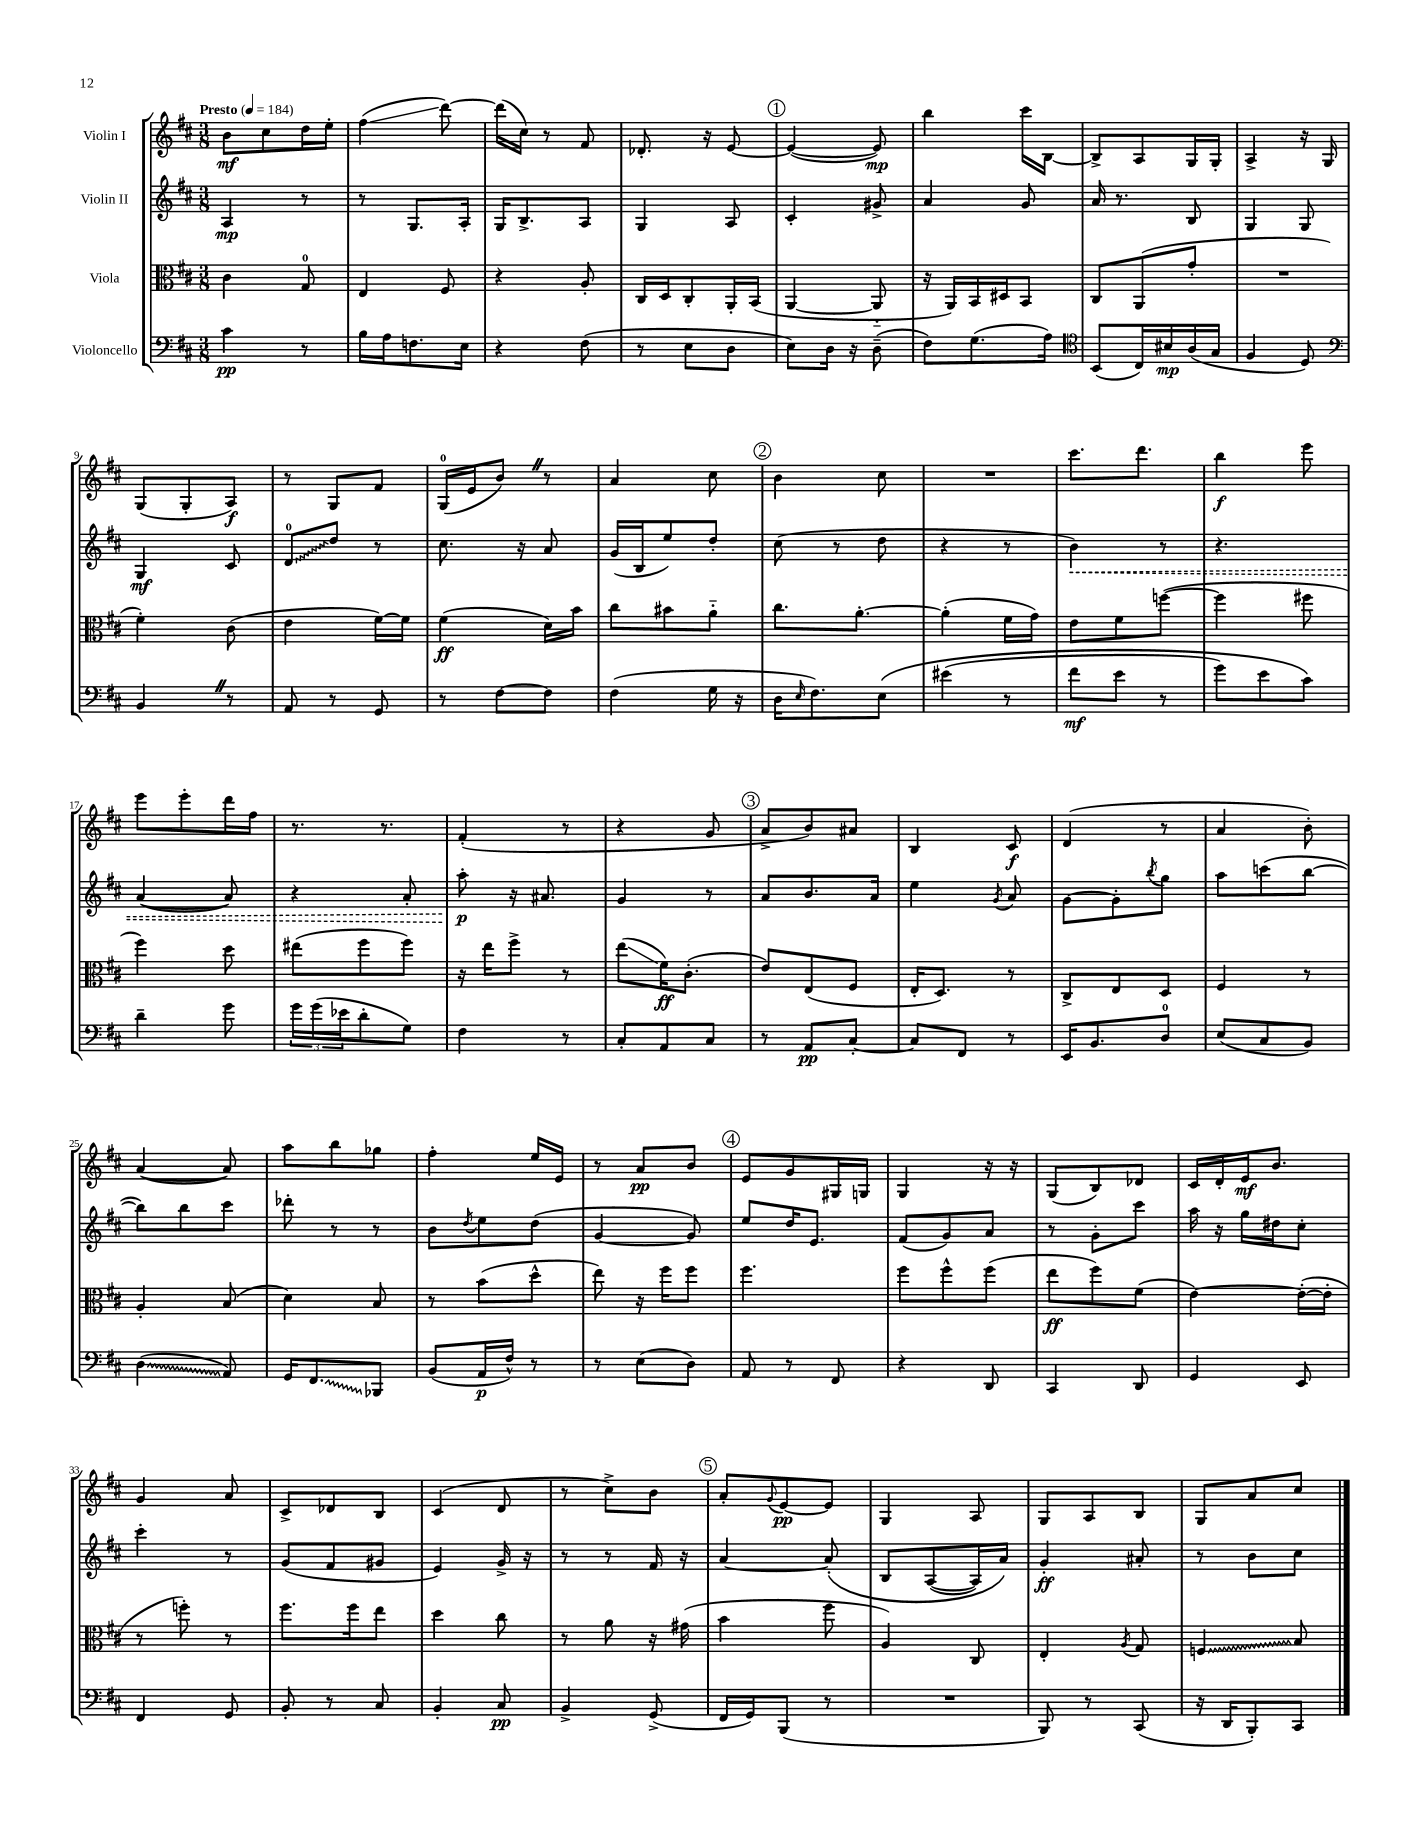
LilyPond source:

<<
\new StaffGroup <<
\new Staff = "s0" \with { instrumentName = "Violin I" } {
    \clef treble \key d \major \numericTimeSignature \time 3/8 \tempo "Presto" 4 = 184
    b'8\mf cis''8 d''16 e''16-. |
    fis''4\glissando( d'''8~) |
    d'''16( cis''16) r8 fis'8 |
    des'8.-. r16 e'8~ |
    \mark \markup { \circle "1" } e'4~( e'8\mp) |
    b''4 cis'''16 b16~ |
    b8-> a8 g16 g16-. |
    a4-> r16 g16 |
    g8( g8-. a8\f) |
    r8 g8 fis'8 |
    g16-0( e'16 b'8) \once \override BreathingSign.text = \markup { \musicglyph "scripts.caesura.straight" } \breathe r8 |
    a'4 cis''8 |
    \mark \markup { \circle "2" } b'4 cis''8 |
    R4. |
    cis'''8. d'''8. |
    b''4\f e'''8 |
    e'''8 e'''8-. d'''16 fis''16 |
    r8. r8. |
    fis'4-.( r8 |
    r4 g'8 |
    \mark \markup { \circle "3" } a'8-> b'8) ais'8 |
    b4 cis'8\f |
    d'4( r8 |
    a'4 b'8-.) |
    a'4~( a'8) |
    a''8 b''8 ges''8 |
    fis''4-. e''16 e'16 |
    r8 a'8\pp b'8 |
    \mark \markup { \circle "4" } e'8 g'8 gis16 g16 |
    g4 r16 r16 |
    g8( b8) des'8 |
    cis'16 d'16-. e'16\mf b'8. |
    g'4 a'8 |
    cis'8-> des'8 b8 |
    cis'4( d'8 |
    r8 cis''8->) b'8 |
    \mark \markup { \circle "5" } a'8-. \appoggiatura { g'8 } e'8~\pp e'8 |
    g4 a8 |
    g8 a8 b8 |
    g8 a'8 cis''8 \bar "|." |
}
\new Staff = "s1" \with { instrumentName = "Violin II" } {
    \clef treble \key d \major \numericTimeSignature \time 3/8
    a4\mp r8 |
    r8 g8. a16-. |
    g16 b8.-> a8 |
    g4 a8 |
    \mark \markup { \circle "1" } cis'4-. gis'8-> |
    a'4 g'8 |
    a'16 r8. b8 |
    g4 g8 |
    g4\mf cis'8 |
    \once \override Glissando.style = #'zigzag d'8-0\glissando d''8 r8 |
    cis''8. r16 a'8 |
    g'16( b16 e''8) d''8-. |
    \mark \markup { \circle "2" } cis''8( r8 d''8 |
    r4 r8 |
    \once \override Hairpin.style = #'dashed-line b'4\<) r8 |
    r4. |
    a'4~( a'8) |
    r4 a'8-. |
    a''8-.\p\! r16 ais'8. |
    g'4 r8 |
    \mark \markup { \circle "3" } a'8 b'8. a'16 |
    e''4 \acciaccatura { g'8 } a'8 |
    g'8~ g'8-. \acciaccatura { b''8 } g''8 |
    a''8 c'''8( b''8~ |
    b''8) b''8 cis'''8 |
    des'''8-. r8 r8 |
    b'8 \acciaccatura { d''8 } e''8 d''8( |
    g'4~ g'8) |
    \mark \markup { \circle "4" } e''8 d''16 e'8. |
    fis'8( g'8) a'8 |
    r8 g'8-. cis'''8 |
    a''16 r16 g''16 dis''16 cis''8-. |
    cis'''4-. r8 |
    g'8( fis'8 gis'8 |
    e'4) g'16-> r16 |
    r8 r8 fis'16 r16 |
    \mark \markup { \circle "5" } a'4~ a'8-.\( |
    b8 a8~( a16) a'16\) |
    g'4-.\ff ais'8-. |
    r8 b'8 cis''8 \bar "|." |
}
\new Staff = "s2" \with { instrumentName = "Viola" } {
    \clef alto \key d \major \numericTimeSignature \time 3/8
    cis'4 g8-0 |
    e4 fis8 |
    r4 a8-. |
    cis16 d16 cis8-. a,16-. b,16( |
    \mark \markup { \circle "1" } a,4~ a,8-_ |
    r16 a,16) b,16 dis16 b,8 |
    cis8 a,8( g'8-. |
    R4. |
    fis'4-.) cis'8( |
    e'4 fis'16~) fis'16 |
    fis'4\ff( d'16) b'16 |
    cis''8 bis'8 a'8-_ |
    \mark \markup { \circle "2" } cis''8. a'8.~-. |
    a'4-.( fis'16 g'16) |
    e'8 fis'8 f''8~( |
    f''4 fis''8 |
    fis''4) d''8 |
    eis''8( fis''8 fis''8) |
    r16 e''16 fis''8-> r8 |
    e''8\glissando( fis'16\ff) cis'8.-.( |
    \mark \markup { \circle "3" } e'8) e8( fis8 |
    e16-. d8.) r8 |
    cis8-> e8 d8 |
    fis4 r8 |
    a4-. b8( |
    d'4) b8 |
    r8 b'8( d''8-^ |
    e''8) r16 fis''16 fis''8 |
    \mark \markup { \circle "4" } fis''4. |
    fis''8 fis''8-^ fis''8( |
    e''8\ff fis''8) fis'8( |
    e'4~) e'16~-.( e'16-. |
    r8 f''8-.) r8 |
    fis''8. fis''16 e''8 |
    d''4 cis''8 |
    r8 a'8 r16 gis'16( |
    \mark \markup { \circle "5" } b'4 fis''8 |
    a4) cis8 |
    e4-. \acciaccatura { a8 } g8 |
    \once \override Glissando.style = #'zigzag f4\glissando b8 \bar "|." |
}
\new Staff = "s3" \with { instrumentName = "Violoncello" } {
    \clef bass \key d \major \numericTimeSignature \time 3/8
    cis'4\pp r8 |
    b16 a16 f8. e16 |
    r4 fis8( |
    r8 e8 d8 |
    \mark \markup { \circle "1" } e8) d16 r16 d8--( |
    fis8) g8.( a16) |
    \clef tenor b,8( cis16) bis16\mp a16( g16 |
    fis4 d8) |
    \clef bass b,4 \once \override BreathingSign.text = \markup { \musicglyph "scripts.caesura.straight" } \breathe r8 |
    a,8 r8 g,8 |
    r8 fis8~ fis8 |
    fis4( g16 r16 |
    \mark \markup { \circle "2" } d16 \grace { e16 } fis8.) e8\( |
    eis'4( r8 |
    fis'8\mf e'8 r8 |
    g'8) e'8 cis'8\) |
    d'4-- g'8 |
    \tuplet 3/2 { g'16 g'16( ees'16 } d'8-. g8) |
    fis4 r8 |
    cis8-. a,8 cis8 |
    \mark \markup { \circle "3" } r8 a,8\pp cis8~-. |
    cis8 fis,8 r8 |
    e,16 b,8. d8-0 |
    e8( cis8 b,8) |
    \once \override Glissando.style = #'zigzag d4\glissando( a,8) |
    g,16 \once \override Glissando.style = #'zigzag fis,8.\glissando bes,,8 |
    b,8( a,16\p fis16-^) r8 |
    r8 e8( d8) |
    \mark \markup { \circle "4" } a,8 r8 fis,8 |
    r4 d,8 |
    cis,4 d,8 |
    g,4 e,8 |
    fis,4 g,8 |
    b,8-. r8 cis8 |
    b,4-. cis8\pp |
    b,4-> g,8->( |
    \mark \markup { \circle "5" } fis,16 g,16) b,,8( r8 |
    R4. |
    b,,8) r8 cis,8( |
    r16 d,16 b,,8-.) cis,8 \bar "|." |
}
>>
>>
